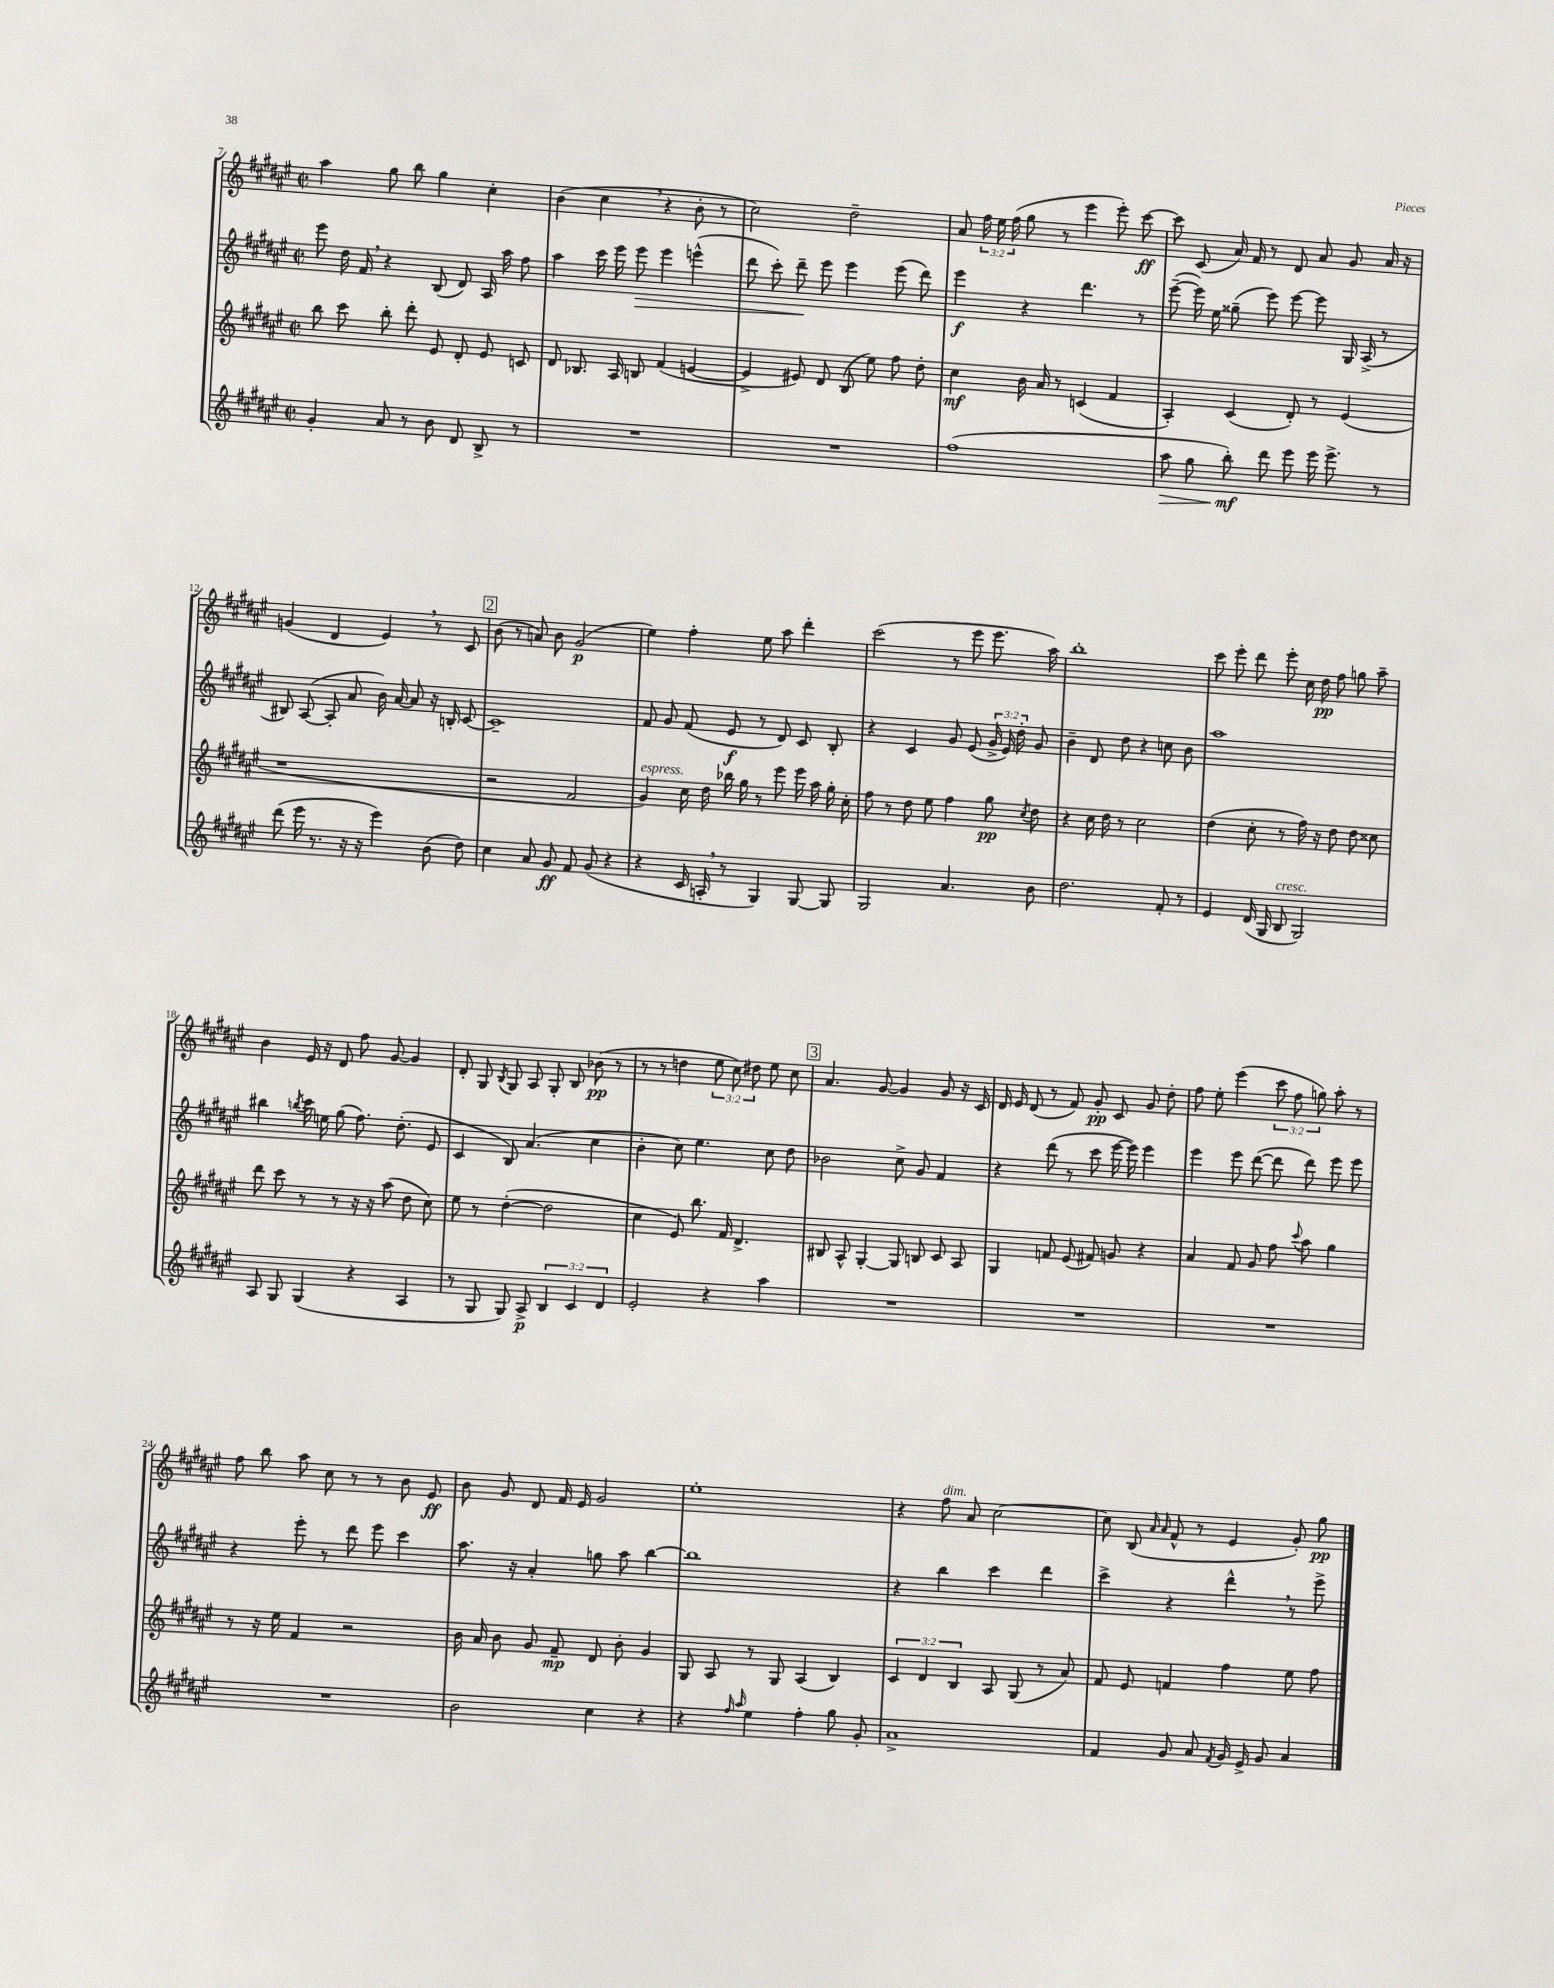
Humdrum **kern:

**kern	**dynam	**kern	**dynam	**kern	**dynam	**kern	**dynam
*part4	*part4	*part3	*part3	*part2	*part2	*part1	*part1
*staff4	*staff4	*staff3	*staff3	*staff2	*staff2	*staff1	*staff1
*clefG2	*	*clefG2	*	*clefG2	*	*clefG2	*
*k[f#c#g#d#a#e#]	*	*k[f#c#g#d#a#e#]	*	*k[f#c#g#d#a#e#]	*	*k[f#c#g#d#a#e#]	*
*M2/2	*	*M2/2	*	*M2/2	*	*M2/2	*
*met(c|)	*	*met(c|)	*	*met(c|)	*	*met(c|)	*
=7	=7	=7	=7	=7	=7	=7	=7
4g#'/	.	8bb\	.	8eee#\	.	4aa#\	.
.	.	8ccc#\	.	16dd#\	.	.	.
.	.	.	.	16f#,/	.	.	.
8a#/	.	8bb'\	.	4r	.	8gg#\	.
8r	.	8ddd#'\	.	.	.	8bb\	.
8b\	.	8e#/	.	(8B/	.	4gg#\	.
8d#/	.	8d#'/	.	8d#/)	.	.	.
8B^/	.	8e#/	.	16A#/	.	4cc#'\	.
.	.	.	.	16aa#\	.	.	.
8r	.	8cn/	.	8ff#\	.	.	.
=8	=8	=8	=8	=8	=8	=8	=8
1r	.	8d#/	.	4aa#\	.	(4b\	.
.	.	8.B-X/	.	.	.	.	.
.	.	.	.	16ccc#\	.	4cc#,\	.
.	.	16A#/	.	16eee#\	.	.	.
!	!	!	!	!	!LO:HP:b	!	!
.	.	8Bn/	.	8eee#\	>	.	.
.	.	(4f#/	.	4eee#\	.	4r	.
.	.	[4en/	.	(4eeen^^\	.	8b'\	.
.	.	.	.	.	.	8r	.
=9	=9	=9	=9	=9	=9	=9	=9
1r	.	4e^/]	.	8ddd#\	.	2cc#\)	.
.	.	.	.	8ccc#'\)	.	.	.
.	.	8e#X/)	.	8ddd#~\	.	.	.
.	.	8d#/	.	8eee#\	]	.	.
.	.	(8B/	.	4eee#\	.	2dd#~\	.
.	.	8ee#\)	.	.	.	.	.
.	.	8ff#\	.	(8eee#\	.	.	.
.	.	8dd#'\	.	8ddd#\)	.	.	.
=10	=10	=10	=10	=10	=10	=10	=10
(1ff#	.	4cc#\	mf	4eee#\	f	8a#/	.
.	.	.	.	.	.	24ff#\	.
.	.	.	.	.	.	24ee#\	.
.	.	.	.	.	.	(24ff#\	.
.	.	16b\	.	4r	.	8gg#\	.
.	.	16a#/	.	.	.	.	.
.	.	8r	.	.	.	8r	.
.	.	(4cn/	.	4.ddd#\	.	4eee#\	.
.	.	4f#/	.	.	.	8eee#'\)	.
.	.	.	.	8r	.	[8ccc#\	ff
=11	=11	=11	=11	=11	=11	=11	=11
!	!LO:HP:b	!	!	!	!	!	!
8aa#\	>	4A#'/)	.	([8eee#~\	.	8ccc#\]	.
8gg#\	.	.	.	16eee#\])	.	(8c#/	.
.	.	.	.	16ee#\	.	.	.
8bb'\)	mf	(4c#/	.	(8gg##X~\	.	16a#/)	.
.	.	.	.	.	.	16f#/	.
8ddd#\	]	.	.	8eee#\)	.	8r	.
8eee#\	.	8d#'/)	.	[8eee#\	.	8d#/	.
16eee#\	.	8r	.	8eee#\]	.	8a#/	.
8.eee#^\	.	.	.	.	.	.	.
.	.	(4e#/	.	16G#/	.	8g#/	.
.	.	.	.	(16A#^/	.	.	.
8r	.	.	.	8r	.	16a#/	.
.	.	.	.	.	.	16r	.
!!LO:LB:g=z
=12	=12	=12	=12	=12	=12	=12	=12
(8ddd#\	.	1r	.	8B#X/)	.	(4gn/	.
16eee#\	.	.	.	([8A#/	.	.	.
8.r	.	.	.	.	.	.	.
.	.	.	.	8A#'/]	.	4d#/	.
16r	.	.	.	8a#/	.	.	.
16r	.	.	.	.	.	.	.
4eee#\)	.	.	.	16b\)	.	4e#,/)	.
.	.	.	.	[16a#/	.	.	.
.	.	.	.	8a#/]	.	.	.
(8b\	.	.	.	16r	.	8r	.
.	.	.	.	16Bn'/	.	.	.
8dd#\)	.	.	.	[8c#/	.	8c#/	.
!!LO:REH:place=s1:t=2
=13	=13	=13	=13	=13	=13	=13	=13
4cc#\	.	2r	.	1c#~]	.	(8b\	.
.	.	.	.	.	.	8r	.
8a#/	.	.	.	.	.	8an/)	.
8g#/	ff	.	.	.	.	8b\	.
8f#/	.	2f#/	.	.	.	(2g#/	p
(8g#/	.	.	.	.	.	.	.
4r	.	.	.	.	.	.	.
=14	=14	=14	=14	=14	=14	=14	=14
!	!	!LO:TX:a:i:t=espress.	!	!	!	!	!
4r	.	4g#/)	.	8f#/	.	4ee#\)	.
.	.	.	.	8g#/	.	.	.
16c#/	.	16cc#\	.	(8f#/	.	4ff#'\	.
16An',/	.	16dd#\	.	.	.	.	.
8r	.	16bb-X\	.	8e#/	f	.	.
.	.	16gg#\	.	.	.	.	.
4G#/)	.	8r	.	8r	.	8ee#\	.
.	.	8eee#\	.	8d#/)	.	8aa#\	.
[8G#/	.	16eee#\	.	8c#/	.	4ddd#'\	.
.	.	16aa#\	.	.	.	.	.
8G#/]	.	16gg#'\	.	8B'/	.	.	.
.	.	16cc#'\	.	.	.	.	.
=15	=15	=15	=15	=15	=15	=15	=15
2G#/	.	8ff#\	.	4r	.	(2ccc#\	.
.	.	8r	.	.	.	.	.
.	.	8dd#\	.	4c#/	.	.	.
.	.	8ee#\	.	.	.	.	.
4.a#/	.	4ff#\	.	8g#/	.	8r	.
.	.	.	.	(8e#/	.	8eee#\	.
.	.	8gg#\	pp	24g#^/	.	8.eee#\	.
.	.	.	.	24e#/)	.	.	.
.	.	.	.	24dd#'\	.	.	.
.	.	8qcc#/	.	.	.	.	.
8b\	.	8dd#\	.	8g#/	.	.	.
.	.	.	.	.	.	16aa#\)	.
=16	=16	=16	=16	=16	=16	=16	=16
2.dd#\	.	4r	.	4b~\	.	1bb'	.
.	.	16cc#\	.	8d#/	.	.	.
.	.	16dd#\	.	.	.	.	.
.	.	8r	.	8dd#\	.	.	.
.	.	2cc#\	.	4r	.	.	.
8f#'/	.	.	.	8ccn\	.	.	.
8r	.	.	.	8b\	.	.	.
=17	=17	=17	=17	=17	=17	=17	=17
4e#/	.	(4dd#\	.	1aa#	.	8ccc#\	.
.	.	.	.	.	.	8eee#'\	.
(16d#/	.	8cc#'\	.	.	.	8ddd#\	.
16G#/	.	.	.	.	.	.	.
!LO:TX:a:i:t=cresc.	!	!	!	!	!	!	!
8B/	.	8r	.	.	.	8eee#'\	.
2G#/)	.	16ff#\)	.	.	.	16cc#\	.
.	.	16r	.	.	.	16dd#\	pp
.	.	8dd#\	.	.	.	8ff#\	.
.	.	8dd#\	.	.	.	8ggn\	.
.	.	8cc##X\	.	.	.	8aa#~\	.
!!LO:LB:g=z
=18	=18	=18	=18	=18	=18	=18	=18
8A#/	.	8ddd#\	.	4bb#X\	.	4b\	.
8G#/	.	8ccc#\	.	.	.	.	.
.	.	.	.	8qbbn/	.	.	.
(4G#/	.	8r	.	16ccc#\	.	16e#/	.
.	.	.	.	16een\	.	16r	.
.	.	8r	.	(8gg#\	.	8d#/	.
4r	.	16r	.	8.ff#\)	.	8ff#\	.
.	.	16r	.	.	.	.	.
.	.	(8aa#\	.	.	.	[8g#/	.
.	.	.	.	(8.dd#'\	.	.	.
4A#/	.	8dd#\	.	.	.	4g#/]	.
.	.	8cc#\)	.	8e#/	.	.	.
=19	=19	=19	=19	=19	=19	=19	=19
8r	.	8ee#\	.	4c#/	.	8d#'/	.
8G#/	.	8r	.	.	.	8G#/	.
.	.	.	.	.	.	8qB/	.
8G#/)	.	([4dd#'\	.	8B/)	.	8G#/	.
8A#^/	p	.	.	(4.a#/	.	8A#/	.
6B/	.	2dd#\]	.	.	.	8G#'/	.
.	.	.	.	.	.	8B/	.
6c#/	.	.	.	.	.	.	.
.	.	.	.	4cc#\	.	(8b-X\	pp
6d#/	.	.	.	.	.	.	.
.	.	.	.	.	.	8r	.
=20	=20	=20	=20	=20	=20	=20	=20
2e#'/	.	4cc#\	.	4b'\	.	8r	.
.	.	.	.	.	.	8r	.
.	.	8e#/)	.	8cc#\)	.	4ddn\	.
.	.	8.bb\	.	4.ee#\	.	.	.
4r	.	.	.	.	.	12ee#\	.
.	.	16f#/	.	.	.	.	.
.	.	.	.	.	.	12cc#\)	.
.	.	4.d#^/	.	.	.	.	.
.	.	.	.	.	.	12dd#X\	.
4aa#\	.	.	.	8cc#\	.	8ee#\	.
.	.	.	.	8dd#\	.	8cc#\	.
!!LO:REH:place=s1:t=3
=21	=21	=21	=21	=21	=21	=21	=21
1r	.	8B#X/	.	2b-X\	.	4.a#/	.
.	.	8A#^^/	.	.	.	.	.
.	.	[4G#'/	.	.	.	.	.
.	.	.	.	.	.	[8g#/	.
.	.	8G#/]	.	8cc#^\	.	4g#/]	.
.	.	8Bn/	.	8g#/	.	.	.
.	.	8c#/	.	4f#/	.	8g#/	.
.	.	8A#/	.	.	.	16r	.
.	.	.	.	.	.	16c#/	.
=22	=22	=22	=22	=22	=22	=22	=22
1r	.	4G#/	.	4r	.	16d#/	.
.	.	.	.	.	.	16e#/	.
.	.	.	.	.	.	(8d#/	.
.	.	8fn/	.	(8ddd#\	.	8r	.
.	.	(8e#/	.	8r	.	8f#/)	.
.	.	8f#X/)	.	8ccc#\	.	8g#'/	pp
.	.	8gn/	.	[16eee#\	.	8c#/	.
.	.	.	.	16eee#\])	.	.	.
.	.	4r	.	4eee#\	.	8g#/	.
.	.	.	.	.	.	8dd#'\	.
=23	=23	=23	=23	=23	=23	=23	=23
1r	.	4a#/	.	4eee#\	.	8ff#\	.
.	.	.	.	.	.	8ee#'\	.
.	.	8f#/	.	8eee#\	.	(4eee#\	.
.	.	8g#/	.	([8ddd#\	.	.	.
.	.	8ff#\	.	8ddd#\]	.	12ccc#\	.
.	.	.	.	.	.	12ff#\	.
.	.	8qqccc#/	.	.	.	.	.
.	.	8aa#\	.	8ddd#\)	.	.	.
.	.	.	.	.	.	12ggn\)	.
.	.	4gg#\	.	8eee#\	.	8aa#'\	.
.	.	.	.	8eee#\	.	8r	.
!!LO:LB:g=z
=24	=24	=24	=24	=24	=24	=24	=24
1r	.	8r	.	4r	.	8ff#\	.
.	.	16r	.	.	.	8bb\	.
.	.	16ee#\	.	.	.	.	.
.	.	4f#/	.	8eee#'\	.	8aa#\	.
.	.	.	.	8r	.	8cc#\	.
.	.	2r	.	8ddd#\	.	8r	.
.	.	.	.	8eee#\	.	8r	.
.	.	.	.	4ccc#\	.	8b\	.
.	.	.	.	.	.	8e#/	ff
=25	=25	=25	=25	=25	=25	=25	=25
2b\	.	16b\	.	8.aa#\	.	8b\	.
.	.	16a#/	.	.	.	.	.
.	.	8b\	.	.	.	8g#/	.
.	.	.	.	16r	.	.	.
.	.	8g#/	.	4a#'/	.	8d#/	.
.	.	8f#~/	mp	.	.	16f#/	.
.	.	.	.	.	.	16e#/	.
4cc#\	.	8d#/	.	8ggn\	.	2g#/	.
.	.	8b'\	.	8aa#\	.	.	.
4r	.	4g#/	.	[4bb\	.	.	.
=26	=26	=26	=26	=26	=26	=26	=26
4r	.	8G#/	.	1bb]	.	1ee#'	.
.	.	8A#/	.	.	.	.	.
16qqff#/	.	.	.	.	.	.	.
16qqaa#/	.	.	.	.	.	.	.
4ee#\	.	8r	.	.	.	.	.
.	.	8G#/	.	.	.	.	.
4ff#'\	.	(4A#/	.	.	.	.	.
8gg#\	.	4B/)	.	.	.	.	.
8g#'/	.	.	.	.	.	.	.
=27	=27	=27	=27	=27	=27	=27	=27
1a#^	.	6c#/	.	4r	.	4r	.
.	.	6d#/	.	.	.	.	.
!	!	!	!	!	!	!LO:TX:a:i:t=dim.	!
.	.	.	.	4bb\	.	8ff#\	.
.	.	6B/	.	.	.	.	.
.	.	.	.	.	.	8a#/	.
.	.	8A#/	.	4ccc#\	.	[2cc#\	.
.	.	(8G#/	.	.	.	.	.
.	.	8r	.	4ddd#\	.	.	.
.	.	8a#/)	.	.	.	.	.
=28	=28	=28	=28	=28	=28	=28	=28
4f#/	.	8f#/	.	4ccc#^\	.	8cc#\]	.
.	.	8e#/	.	.	.	(8B/	.
.	.	.	.	.	.	16qqa#/	.
.	.	.	.	.	.	16qqa#/	.
8g#/	.	4fn/	.	4r	.	8f#^^/	.
8a#/	.	.	.	.	.	8r	.
8qf#/	.	.	.	.	.	.	.
16g#/	.	4ff#\	.	4ddd#^^,\	.	4e#/	.
16e#^/	.	.	.	.	.	.	.
8g#/	.	.	.	.	.	.	.
4a#/	.	8ee#\	.	8r	.	8g#'/)	.
.	.	8ff#\	.	8eee#^\	.	8gg#\	pp
==	==	==	==	==	==	==	==
*-	*-	*-	*-	*-	*-	*-	*-
